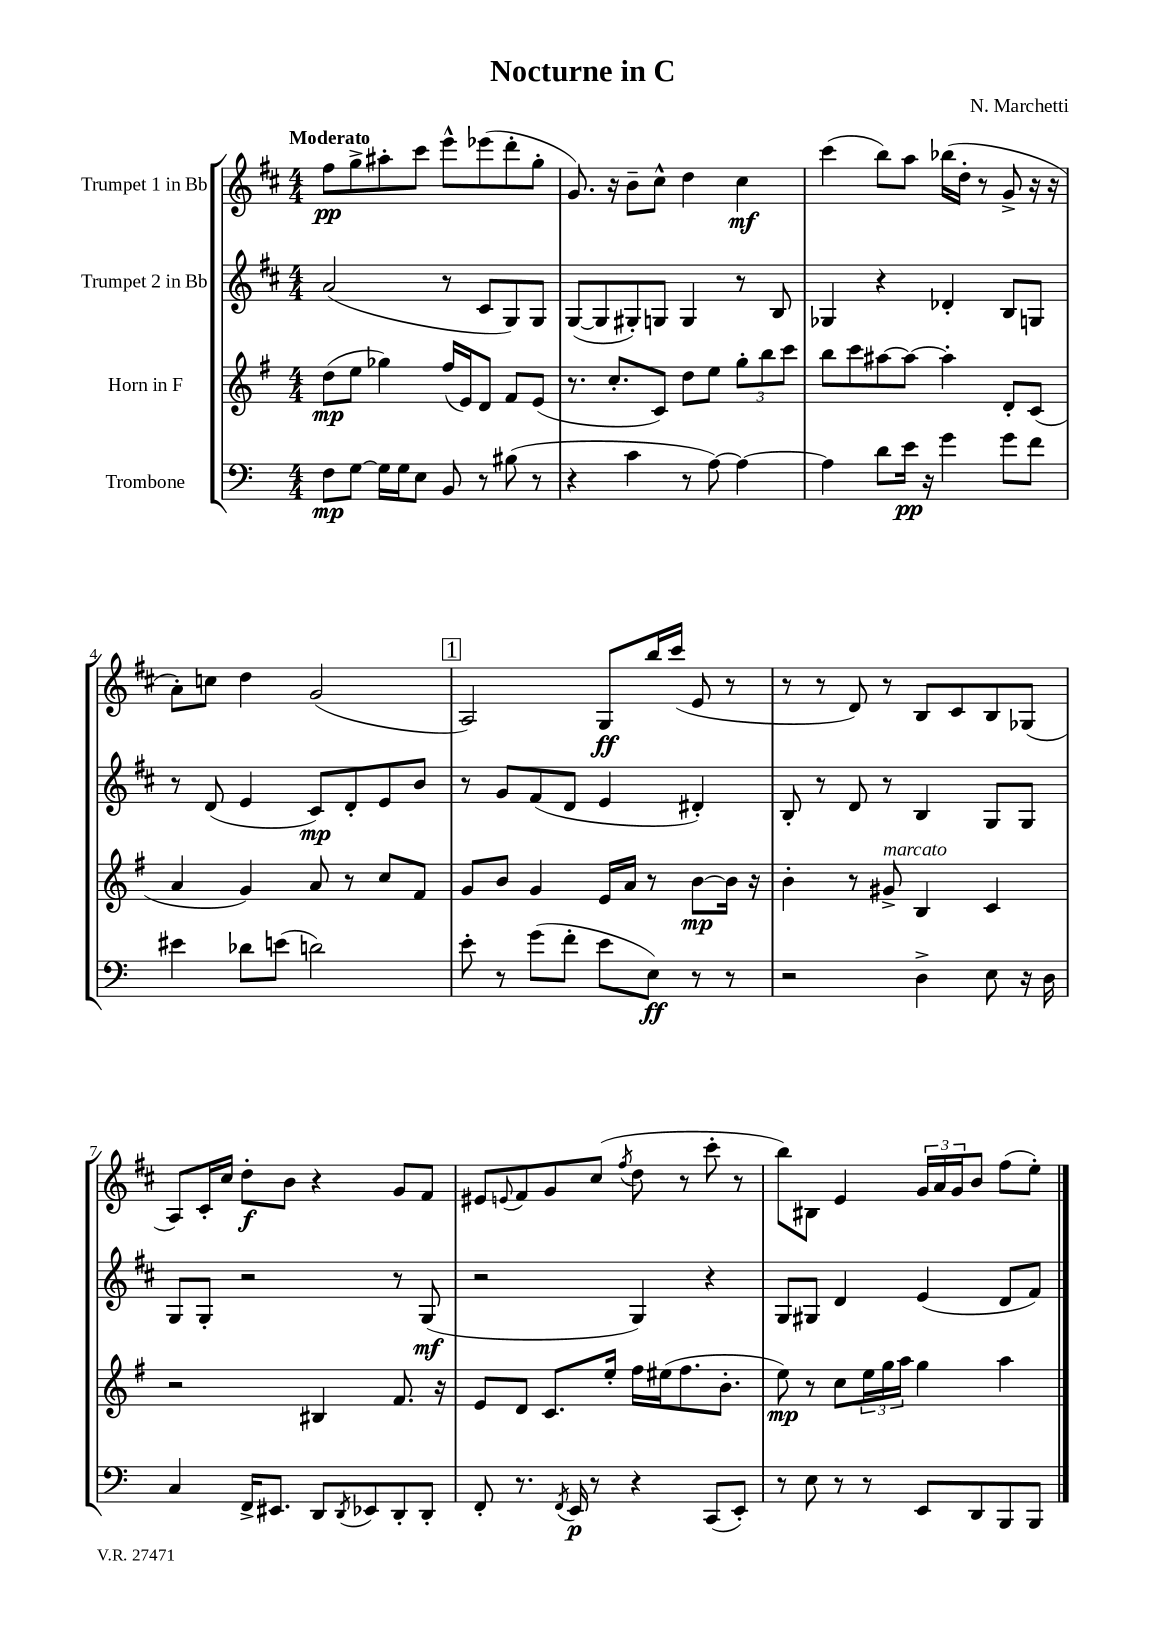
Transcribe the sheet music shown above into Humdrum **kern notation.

**kern	**dynam	**kern	**dynam	**kern	**dynam	**kern	**dynam
*part4	*part4	*part3	*part3	*part2	*part2	*part1	*part1
*staff4	*staff4	*staff3	*staff3	*staff2	*staff2	*staff1	*staff1
*I"Trombone	*	*I"Horn in F	*	*I"Trumpet 2 in Bb	*	*I"Trumpet 1 in Bb	*
*clefF4	*	*clefG2	*	*clefG2	*	*clefG2	*
*k[]	*	*k[f#]	*	*k[f#c#]	*	*k[f#c#]	*
*M4/4	*	*M4/4	*	*M4/4	*	*M4/4	*
=1	=1	=1	=1	=1	=1	=1	=1
!	!	!	!	!	!	!LO:TX:a:B:t=Moderato	!
8F\L	mp	(8dd\L	mp	(2a/	.	8ff#\L	pp
[8G\J	.	8ee\J	.	.	.	8gg^\	.
16G\LL]	.	4gg-X\)	.	.	.	8aa#X'\	.
16G\J	.	.	.	.	.	.	.
8E\J	.	.	.	.	.	8ccc#\J	.
8BB/	.	(16ff#/LL	.	8r	.	8eee^^\L	.
.	.	16e/J)	.	.	.	.	.
8r	.	8d/J	.	8c#/L	.	(8eee-X\	.
(8B#X\	.	8f#/L	.	8G/)	.	8ddd'\	.
8r	.	(8e/J	.	8G/J	.	8gg'\J	.
=2	=2	=2	=2	=2	=2	=2	=2
4r	.	8.r	.	([8G/L	.	8.g/)	.
.	.	.	.	8G/]	.	.	.
.	.	8.cc'/L	.	.	.	16r	.
4c\	.	.	.	8G#X'/)	.	8b~\L	.
.	.	8c/J)	.	8Gn/J	.	8cc#^^\J	.
8r	.	8dd\L	.	4G/	.	4dd\	.
[8A\)	.	8ee\J	.	.	.	.	.
4A\_	.	12gg'\L	.	8r	.	4cc#\	mf
.	.	12bb\	.	.	.	.	.
.	.	.	.	8B/	.	.	.
.	.	12ccc\J	.	.	.	.	.
=3	=3	=3	=3	=3	=3	=3	=3
4A\]	.	8bb\L	.	4G-X/	.	(4ccc#\	.
.	.	8ccc\	.	.	.	.	.
8d\L	.	[8aa#X\	.	4r	.	8bb\L)	.
16e\Jk	pp	8aa#\J_	.	.	.	8aa\J	.
16r	.	.	.	.	.	.	.
4g\	.	4aa#'\]	.	4d-X'/	.	(16bb-X\LL	.
.	.	.	.	.	.	16dd'\JJ	.
.	.	.	.	.	.	8r	.
8g\L	.	8d'/L	.	8B/L	.	8g^/	.
8f\J	.	(8c/J	.	8Gn/J	.	16r	.
.	.	.	.	.	.	16r	.
!!LO:LB:g=z
=4	=4	=4	=4	=4	=4	=4	=4
4e#X\	.	4a/	.	8r	.	8a'\L)	.
.	.	.	.	(8d/	.	8ccn\J	.
8d-X\L	.	4g/)	.	4e/	.	4dd\	.
(8en\J	.	.	.	.	.	.	.
2dn\)	.	8a/	.	8c#/L)	mp	(2g/	.
.	.	8r	.	8d'/	.	.	.
.	.	8cc/L	.	8e/	.	.	.
.	.	8f#/J	.	8b/J	.	.	.
!!LO:REH:place=s1:t=1
=5	=5	=5	=5	=5	=5	=5	=5
8e'\	.	8g/L	.	8r	.	2A/)	.
8r	.	8b/J	.	8g/L	.	.	.
(8g\L	.	4g/	.	(8f#/	.	.	.
8f'\J	.	.	.	8d/J	.	.	.
8e\L	.	16e/LL	.	4e/	.	8G/L	ff
.	.	16a/JJ	.	.	.	.	.
8E\J)	ff	8r	.	.	.	16bb/L	.
.	.	.	.	.	.	(16ccc#/JJ	.
8r	.	[8b\L	mp	4d#X'/)	.	8e/	.
8r	.	16b\Jk]	.	.	.	8r	.
.	.	16r	.	.	.	.	.
=6	=6	=6	=6	=6	=6	=6	=6
2r	.	4b'\	.	8B'/	.	8r	.
.	.	.	.	8r	.	8r	.
.	.	8r	.	8d/	.	8d/)	.
!	!	!LO:TX:a:i:t=marcato	!	!	!	!	!
.	.	8g#X^/	.	8r	.	8r	.
4D^\	.	4B/	.	4B/	.	8B/L	.
.	.	.	.	.	.	8c#/	.
8E\	.	4c/	.	8G/L	.	8B/	.
16r	.	.	.	8G/J	.	(8G-X/J	.
16D\	.	.	.	.	.	.	.
!!LO:LB:g=z
=7	=7	=7	=7	=7	=7	=7	=7
4C/	.	2r	.	8G/L	.	8A/L)	.
.	.	.	.	8G'/J	.	16c#'/L	.
.	.	.	.	.	.	16cc#/JJ	.
16FF^/KL	.	.	.	2r	.	8dd'\L	f
8.EE#X/J	.	.	.	.	.	.	.
.	.	.	.	.	.	8b\J	.
8DD/L	.	4B#X/	.	.	.	4r	.
8qDD/	.	.	.	.	.	.	.
8EE-X/	.	.	.	.	.	.	.
8DD'/	.	8.f#/	.	8r	.	8g/L	.
8DD'/J	.	.	.	(8G/	mf	8f#/J	.
.	.	16r	.	.	.	.	.
=8	=8	=8	=8	=8	=8	=8	=8
8FF'/	.	8e/L	.	2r	.	8e#X/L	.
.	.	.	.	.	.	8qqen/	.
8.r	.	8d/J	.	.	.	8f#/	.
.	.	8.c/L	.	.	.	8g/	.
8qFF/	.	.	.	.	.	.	.
16EE/	p	.	.	.	.	.	.
8r	.	.	.	.	.	(8cc#/J	.
.	.	16ee'/Jk	.	.	.	.	.
.	.	.	.	.	.	8qff#/	.
4r	.	16ff#\LL	.	4G/)	.	8dd\	.
.	.	(16ee#X\J	.	.	.	.	.
.	.	8.ff#\	.	.	.	8r	.
(8CC/L	.	.	.	4r	.	8ccc#'\	.
.	.	8.b'\J	.	.	.	.	.
8EE'/J)	.	.	.	.	.	8r	.
=9	=9	=9	=9	=9	=9	=9	=9
8r	.	8ee\)	mp	8G/L	.	8bb\L)	.
8E\	.	8r	.	8G#X/J	.	8B#X\J	.
8r	.	8cc\L	.	4d/	.	4e/	.
8r	.	24ee\L	.	.	.	.	.
.	.	24gg\	.	.	.	.	.
.	.	24aa\JJ	.	.	.	.	.
8EE/L	.	4gg\	.	(4e/	.	24g/LL	.
.	.	.	.	.	.	24a/	.
.	.	.	.	.	.	24g/J	.
8DD/	.	.	.	.	.	8b/J	.
8BBB/	.	4aa\	.	8d/L	.	(8ff#\L	.
8BBB/J	.	.	.	8f#/J)	.	8ee'\J)	.
==	==	==	==	==	==	==	==
*-	*-	*-	*-	*-	*-	*-	*-
